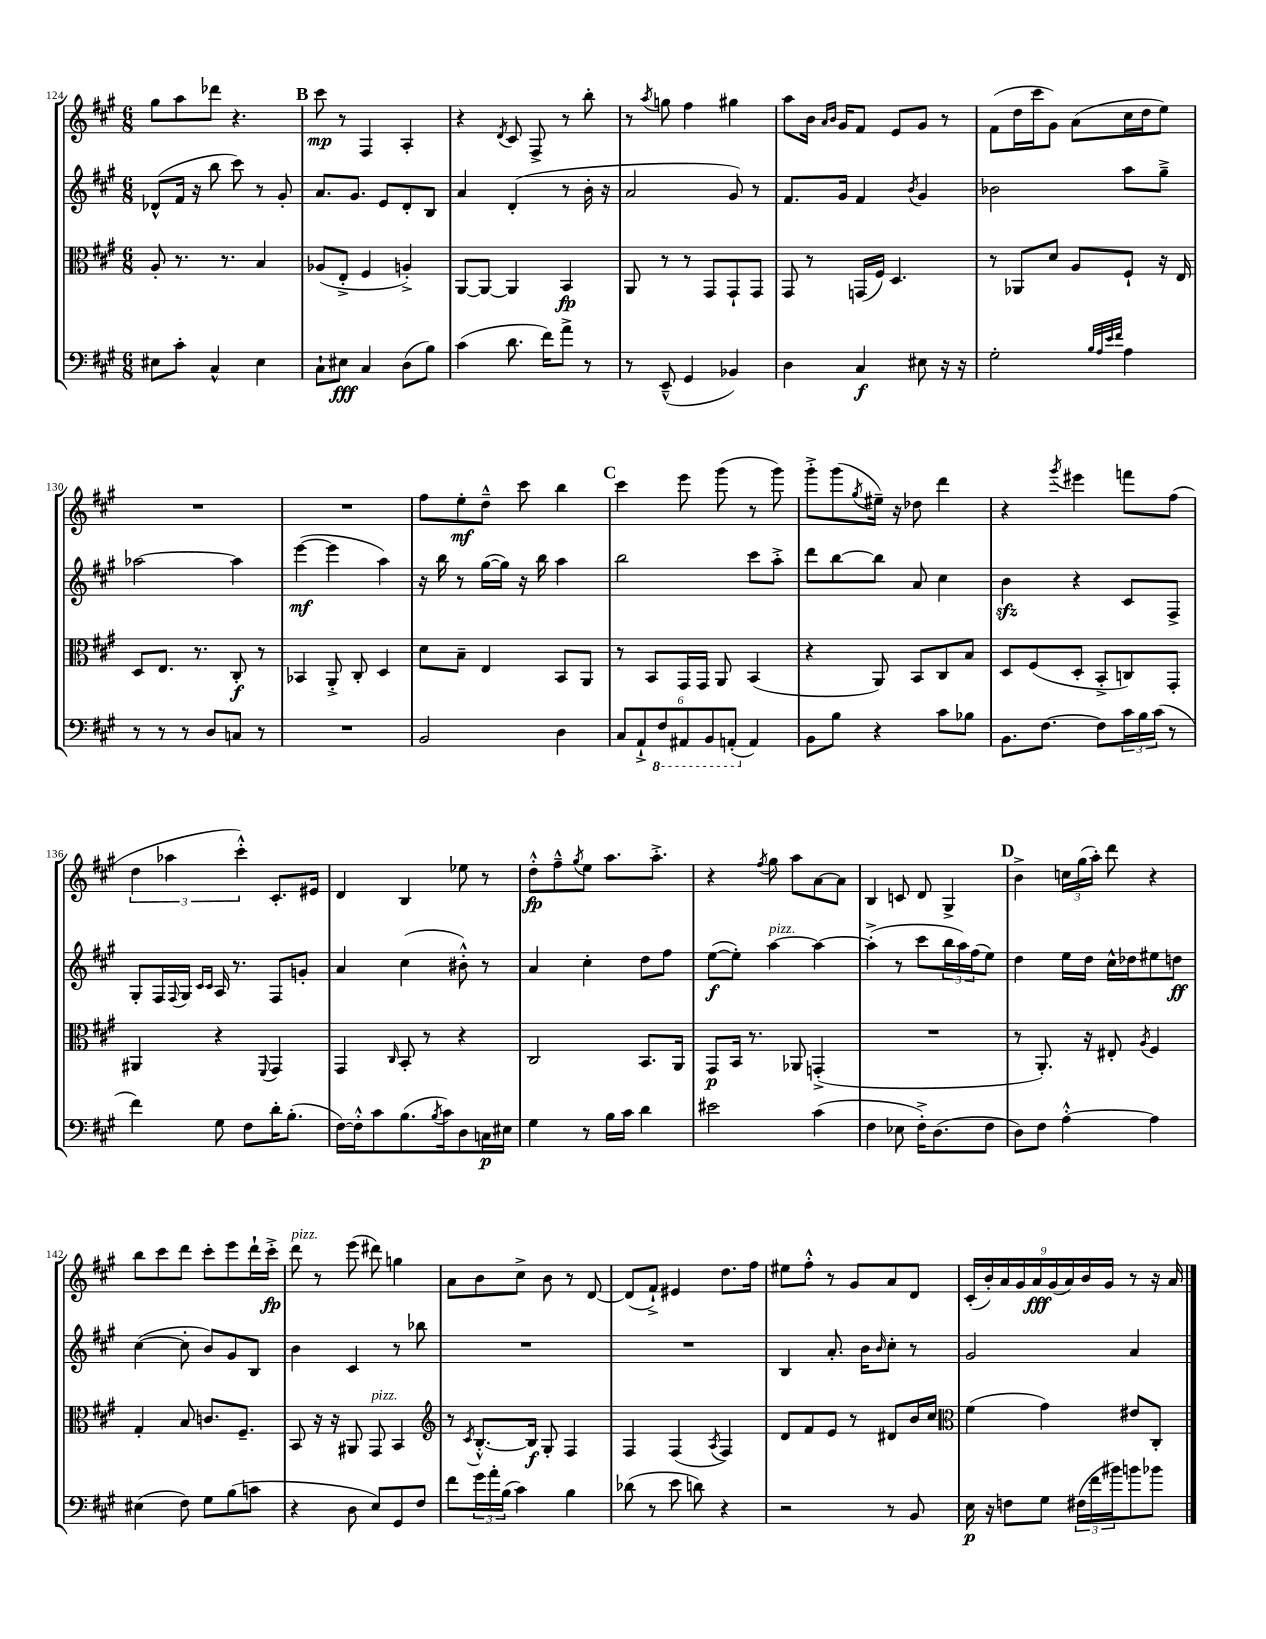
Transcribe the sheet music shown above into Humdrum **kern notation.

**kern	**dynam	**kern	**dynam	**kern	**dynam	**kern	**dynam
*part4	*part4	*part3	*part3	*part2	*part2	*part1	*part1
*staff4	*staff4	*staff3	*staff3	*staff2	*staff2	*staff1	*staff1
*clefF4	*	*clefC3	*	*clefG2	*	*clefG2	*
*k[f#c#g#]	*	*k[f#c#g#]	*	*k[f#c#g#]	*	*k[f#c#g#]	*
*M6/8	*	*M6/8	*	*M6/8	*	*M6/8	*
=124	=124	=124	=124	=124	=124	=124	=124
8E#X\L	.	8A'/	.	(8d-X^^/L	.	8gg#\L	.
8c#'\J	.	8.r	.	16f#/Jk	.	8aa\	.
.	.	.	.	16r	.	.	.
4C#^^/	.	.	.	8bb\	.	8ddd-X\J	.
.	.	8.r	.	.	.	.	.
.	.	.	.	8ccc#\)	.	4.r	.
4E#\	.	4B/	.	8r	.	.	.
.	.	.	.	8g#'/	.	.	.
!!LO:REH:place=s1:t=B
=125	=125	=125	=125	=125	=125	=125	=125
8C#`\L	.	(8A-X/L	.	8.a/L	.	8ccc#\	mp
8E#X\J	fff	8E'^/J	.	.	.	8r	.
.	.	.	.	8.g#/J	.	.	.
4C#/	.	4F#/	.	.	.	4F#/	.
.	.	.	.	8e/L	.	.	.
(8D\L	.	4An'^/)	.	8d'/	.	4A'/	.
8B\J)	.	.	.	8B/J	.	.	.
=126	=126	=126	=126	=126	=126	=126	=126
(4c#\	.	[8AA/L	.	4a/	.	4r	.
.	.	8AA/J_	.	.	.	.	.
.	.	.	.	.	.	8qd/	.
8.d\	.	4AA/]	.	(4d'/	.	8c#/	.
.	.	.	.	.	.	8F#^/	.
16f#\KL)	.	.	.	.	.	.	.
8a^\J	.	4BB/	fp	8r	.	8r	.
8r	.	.	.	16b'\	.	8bb'\	.
.	.	.	.	16r	.	.	.
=127	=127	=127	=127	=127	=127	=127	=127
8r	.	8AA/	.	2a/	.	8r	.
.	.	.	.	.	.	8qaa/	.
(8EE~^^/	.	8r	.	.	.	8ggn\	.
4GG#/	.	8r	.	.	.	4ff#\	.
.	.	8GG#/L	.	.	.	.	.
4BB-X/)	.	8GG#`/	.	8g#/)	.	4gg#X\	.
.	.	8GG#/J	.	8r	.	.	.
=128	=128	=128	=128	=128	=128	=128	=128
4D\	.	8GG#/	.	8.f#/L	.	8aa\L	.
.	.	8r	.	.	.	16b\Jk	.
.	.	.	.	.	.	16qqa/LL	.
.	.	.	.	.	.	16qqb/JJ	.
.	.	.	.	16g#/Jk	.	16g#/KL	.
4C#/	f	(16GGn/LL	.	4f#/	.	8f#/J	.
.	.	16F#/JJ)	.	.	.	.	.
.	.	4.D/	.	.	.	8e/L	.
.	.	.	.	8qb/	.	.	.
8E#X\	.	.	.	4g#/	.	8g#/J	.
16r	.	.	.	.	.	8r	.
16r	.	.	.	.	.	.	.
=129	=129	=129	=129	=129	=129	=129	=129
2G#'\	.	8r	.	2b-X\	.	(8f#\L	.
.	.	8AA-X/L	.	.	.	16dd\L	.
.	.	.	.	.	.	16ccc#\J	.
.	.	8d/J	.	.	.	8g#\J)	.
.	.	8A/L	.	.	.	(8a\L	.
32qqB/LLL	.	.	.	.	.	.	.
32qqA/	.	.	.	.	.	.	.
32qqe/	.	.	.	.	.	.	.
32qqf#/JJJ	.	.	.	.	.	.	.
4A\	.	8F#`/J	.	8aa\L	.	16cc#\L	.
.	.	.	.	.	.	16dd\J	.
.	.	16r	.	8gg#~^\J	.	8ee\J)	.
.	.	16E/	.	.	.	.	.
!!LO:LB:g=z
=130	=130	=130	=130	=130	=130	=130	=130
8r	.	8D/L	.	[2aa-X\	.	2.r	.
8r	.	8.E/J	.	.	.	.	.
8r	.	.	.	.	.	.	.
.	.	8.r	.	.	.	.	.
8D/L	.	.	.	.	.	.	.
8Cn/J	.	8C#'/	f	4aa-\]	.	.	.
8r	.	8r	.	.	.	.	.
=131	=131	=131	=131	=131	=131	=131	=131
2.r	.	4BB-X/	.	([4eee\	mf	2.r	.
.	.	8AA'^/	.	4eee\]	.	.	.
.	.	8C#'/	.	.	.	.	.
.	.	4D/	.	4aa\)	.	.	.
=132	=132	=132	=132	=132	=132	=132	=132
2BB/	.	8d\L	.	16r	.	8ff#\L	.
.	.	.	.	16bb\	.	.	.
.	.	8B~\J	.	8r	.	8ee'\	mf
.	.	4E/	.	([16gg#\LL	.	8dd~^^\J	.
.	.	.	.	16gg#\JJ])	.	.	.
.	.	.	.	16r	.	8ccc#\	.
.	.	.	.	16bb\	.	.	.
4D\	.	8BB/L	.	4aa\	.	4bb\	.
.	.	8AA/J	.	.	.	.	.
!!LO:REH:place=s1:t=C
=133	=133	=133	=133	=133	=133	=133	=133
12C#/L	.	8r	.	2bb\	.	4ccc#\	.
12AA`^/	.	.	.	.	.	.	.
.	.	8BB/L	.	.	.	.	.
*8ba	*	*	*	*	*	*	*
12FF#/	.	.	.	.	.	.	.
12AAA#X/	.	16GG#/L	.	.	.	8eee\	.
.	.	16GG#/JJ	.	.	.	.	.
12BBB/	.	.	.	.	.	.	.
.	.	8AA/	.	.	.	(8ggg#\	.
(12AAAn'/J	.	.	.	.	.	.	.
*X8ba	*	*	*	*	*	*	*
4AA/)	.	(4BB/	.	8ccc#\L	.	8r	.
.	.	.	.	8aa'^\J	.	8ggg#\)	.
=134	=134	=134	=134	=134	=134	=134	=134
8BB\L	.	4r	.	8ddd\L	.	8ggg#'^\L	.
8B\J	.	.	.	[8bb\	.	(8ggg#\	.
.	.	.	.	.	.	8qgg#/	.
4r	.	8AA/)	.	8bb\J]	.	16ee#X~\Jk)	.
.	.	.	.	.	.	16r	.
.	.	8BB/L	.	8a/	.	8dd-X\	.
8c#\L	.	8C#/	.	4cc#\	.	4ddd\	.
8B-X\J	.	8B/J	.	.	.	.	.
=135	=135	=135	=135	=135	=135	=135	=135
8.BB\L	.	8D/L	.	4bzz\	.	4r	.
.	.	(8F#/	.	.	.	.	.
[8.F#\J	.	.	.	.	.	.	.
.	.	.	.	.	.	8qggg#/	.
.	.	8D'/J	.	4r	.	4eee#X\	.
8F#\L]	.	8BB'^/L	.	.	.	.	.
24c#\L	.	8Cn/)	.	8c#/L	.	8fffn\L	.
24B\	.	.	.	.	.	.	.
(24c#\JJ	.	.	.	.	.	.	.
8r	.	8GG#'/J	.	8F#^/J	.	(8ff#\J	.
!!LO:LB:g=z
=136	=136	=136	=136	=136	=136	=136	=136
4f#\)	.	4AA#X/	.	8G#'/L	.	6dd\	.
.	.	.	.	16F#/L	.	.	.
.	.	.	.	.	.	6aa-X\	.
.	.	.	.	8qqF#/	.	.	.
.	.	.	.	16G#/JJ	.	.	.
.	.	.	.	16qqc#/LL	.	.	.
.	.	.	.	16qqc#/JJ	.	.	.
8G#\	.	4r	.	16A/	.	.	.
.	.	.	.	8.r	.	.	.
.	.	.	.	.	.	6ccc#'^^\)	.
8F#\L	.	.	.	.	.	.	.
.	.	8qqFF#/	.	.	.	.	.
16d'\K	.	4GG#/	.	8F#/L	.	8.c#'/L	.
(8.B'\J	.	.	.	.	.	.	.
.	.	.	.	8gn'/J	.	.	.
.	.	.	.	.	.	16e#X/Jk	.
=137	=137	=137	=137	=137	=137	=137	=137
[16F#\LL)	.	4GG#/	.	4a/	.	4d/	.
16F#'^^\J]	.	.	.	.	.	.	.
8c#\	.	.	.	.	.	.	.
.	.	16qqC#/	.	.	.	.	.
(8.B\	.	8BB'/	.	(4cc#\	.	4B/	.
.	.	8r	.	.	.	.	.
8qB/	.	.	.	.	.	.	.
16c#\k)	.	.	.	.	.	.	.
8D\	.	4r	.	8b#X'^^\)	.	8ee-X\	.
16Cn\L	p	.	.	8r	.	8r	.
16E#X\JJ	.	.	.	.	.	.	.
=138	=138	=138	=138	=138	=138	=138	=138
4G#\	.	2C#/	.	4a/	.	8dd'^^\L	fp
.	.	.	.	.	.	8ff#~^^\	.
.	.	.	.	.	.	8qgg#/	.
8r	.	.	.	4cc#'\	.	8ee\J	.
16B\LL	.	.	.	.	.	8.aa\L	.
16c#\JJ	.	.	.	.	.	.	.
4d\	.	8.BB/L	.	8dd\L	.	.	.
.	.	.	.	.	.	8.aa'^\J	.
.	.	.	.	8ff#\J	.	.	.
.	.	16AA/Jk	.	.	.	.	.
=139	=139	=139	=139	=139	=139	=139	=139
2e#X\	.	8GG#/L	p	([8ee\L	f	4r	.
.	.	16BB/Jk	.	8ee'\J])	.	.	.
.	.	8.r	.	.	.	.	.
.	.	.	.	.	.	8qff#/	.
!	!	!	!	!LO:TX:a:i:t=pizz.	!	!	!
.	.	.	.	[4aa\	.	8gg#\	.
.	.	8AA-X/	.	.	.	8aa\L	.
(4c#\	.	(4GGn'^/	.	4aa\_	.	[8a\	.
.	.	.	.	.	.	8a\J]	.
=140	=140	=140	=140	=140	=140	=140	=140
4F#\	.	2.r	.	(4aa'^\]	.	4B/	.
8E-X\	.	.	.	8r	.	8cn/	.
16F#'^\KL)	.	.	.	8ccc#\L	.	8d/	.
(8.D\	.	.	.	.	.	.	.
.	.	.	.	24bb\L	.	4G#^/	.
.	.	.	.	24aa\)	.	.	.
.	.	.	.	(24ff#\J	.	.	.
8F#\J	.	.	.	8ee\J)	.	.	.
!!LO:REH:place=s1:t=D
=141	=141	=141	=141	=141	=141	=141	=141
8D\L)	.	8r	.	4dd\	.	4b^\	.
8F#\J	.	8.AA'/)	.	.	.	.	.
[4A'^^\	.	.	.	16ee\LL	.	24ccn\LL	.
.	.	.	.	.	.	(24gg#\	.
.	.	16r	.	16dd\JJ	.	.	.
.	.	.	.	.	.	24aa'\JJ)	.
.	.	8E#X'/	.	16cc#^^\LL	.	8ddd\	.
.	.	.	.	16dd-X\J	.	.	.
.	.	8qA/	.	.	.	.	.
4A\]	.	4F#/	.	8ee#X\	.	4r	.
.	.	.	.	8ddn\J	ff	.	.
!!LO:LB:g=z
=142	=142	=142	=142	=142	=142	=142	=142
(4E#X\	.	4G#'/	.	([4cc#\	.	8bb\L	.
.	.	.	.	.	.	8ccc#\	.
8F#\)	.	8B/	.	8cc#'\]	.	8ddd\J	.
8G#\L	.	8.cn/L	.	8b/L)	.	8ccc#'\L	.
(8B\	.	.	.	8g#/	.	8eee\	.
.	.	8.F#~/J	.	.	.	.	.
8cn\J	.	.	.	8B/J	.	16ddd`\L	.
.	.	.	.	.	.	16ccc#'^\JJ	fp
=143	=143	=143	=143	=143	=143	=143	=143
!	!	!	!	!	!	!LO:TX:a:i:t=pizz.	!
4r	.	8BB/	.	4b\	.	8ddd\	.
.	.	16r	.	.	.	8r	.
.	.	16r	.	.	.	.	.
8D\	.	8AA#X/	.	4c#/	.	(8eee\	.
!	!	!LO:TX:a:i:t=pizz.	!	!	!	!	!
8E/L)	.	8GG#/	.	.	.	8ddd#X\)	.
8GG#/	.	4BB/	.	8r	.	4ggn\	.
8F#/J	.	.	.	8bb-X\	.	.	.
=144	=144	=144	=144	=144	=144	=144	=144
*	*	*clefG2	*	*	*	*	*
8f#\L	.	8r	.	2.r	.	8a\L	.
.	.	8qc#/	.	.	.	.	.
24g#\L	.	[8.B'^^/L	.	.	.	8b\	.
24a'\	.	.	.	.	.	.	.
(24B\JJ	.	.	.	.	.	.	.
4c#\)	.	.	.	.	.	8cc#^\J	.
.	.	16B/Jk]	f	.	.	.	.
.	.	8G#'/	.	.	.	8b\	.
4B\	.	4F#/	.	.	.	8r	.
.	.	.	.	.	.	[8d/	.
=145	=145	=145	=145	=145	=145	=145	=145
(8d-X\	.	4F#/	.	2.r	.	(8d/L]	.
8r	.	.	.	.	.	8f#`^/J)	.
8e\	.	(4F#/	.	.	.	4e#X/	.
8dn\)	.	.	.	.	.	.	.
.	.	8qA/	.	.	.	.	.
4r	.	4F#/)	.	.	.	8.dd\L	.
.	.	.	.	.	.	16ff#\Jk	.
=146	=146	=146	=146	=146	=146	=146	=146
2r	.	8d/L	.	4B/	.	8ee#X\L	.
.	.	8f#/	.	.	.	8ff#'^^\J	.
.	.	8e/J	.	8.a'/	.	8r	.
.	.	8r	.	.	.	8g#/L	.
.	.	.	.	16b\KL	.	.	.
.	.	.	.	16qqb/	.	.	.
8r	.	8d#X/L	.	8cc#'\J	.	8a/	.
8BB/	.	16b/L	.	8r	.	8d/J	.
.	.	16cc#/JJ	.	.	.	.	.
=147	=147	=147	=147	=147	=147	=147	=147
*	*	*clefC3	*	*	*	*	*
16E\	p	(4f#\	.	2g#/	.	(18c#'/LL	.
.	.	.	.	.	.	18b'/)	.
16r	.	.	.	.	.	.	.
.	.	.	.	.	.	18a/	.
8Fn\L	.	.	.	.	.	.	.
.	.	.	.	.	.	18g#/	.
.	.	.	.	.	.	18a/	fff
8G#\J	.	4g#\)	.	.	.	.	.
.	.	.	.	.	.	(18g#/	.
.	.	.	.	.	.	18a/)	.
(24F#X\LL	.	.	.	.	.	.	.
.	.	.	.	.	.	18b/	.
24f#\	.	.	.	.	.	.	.
.	.	.	.	.	.	18g#/JJ	.
24b#X\J)	.	.	.	.	.	.	.
8bn\	.	8e#X/L	.	4a/	.	8r	.
8b-X\J	.	8C#'/J	.	.	.	16r	.
.	.	.	.	.	.	16a/	.
==	==	==	==	==	==	==	==
*-	*-	*-	*-	*-	*-	*-	*-
